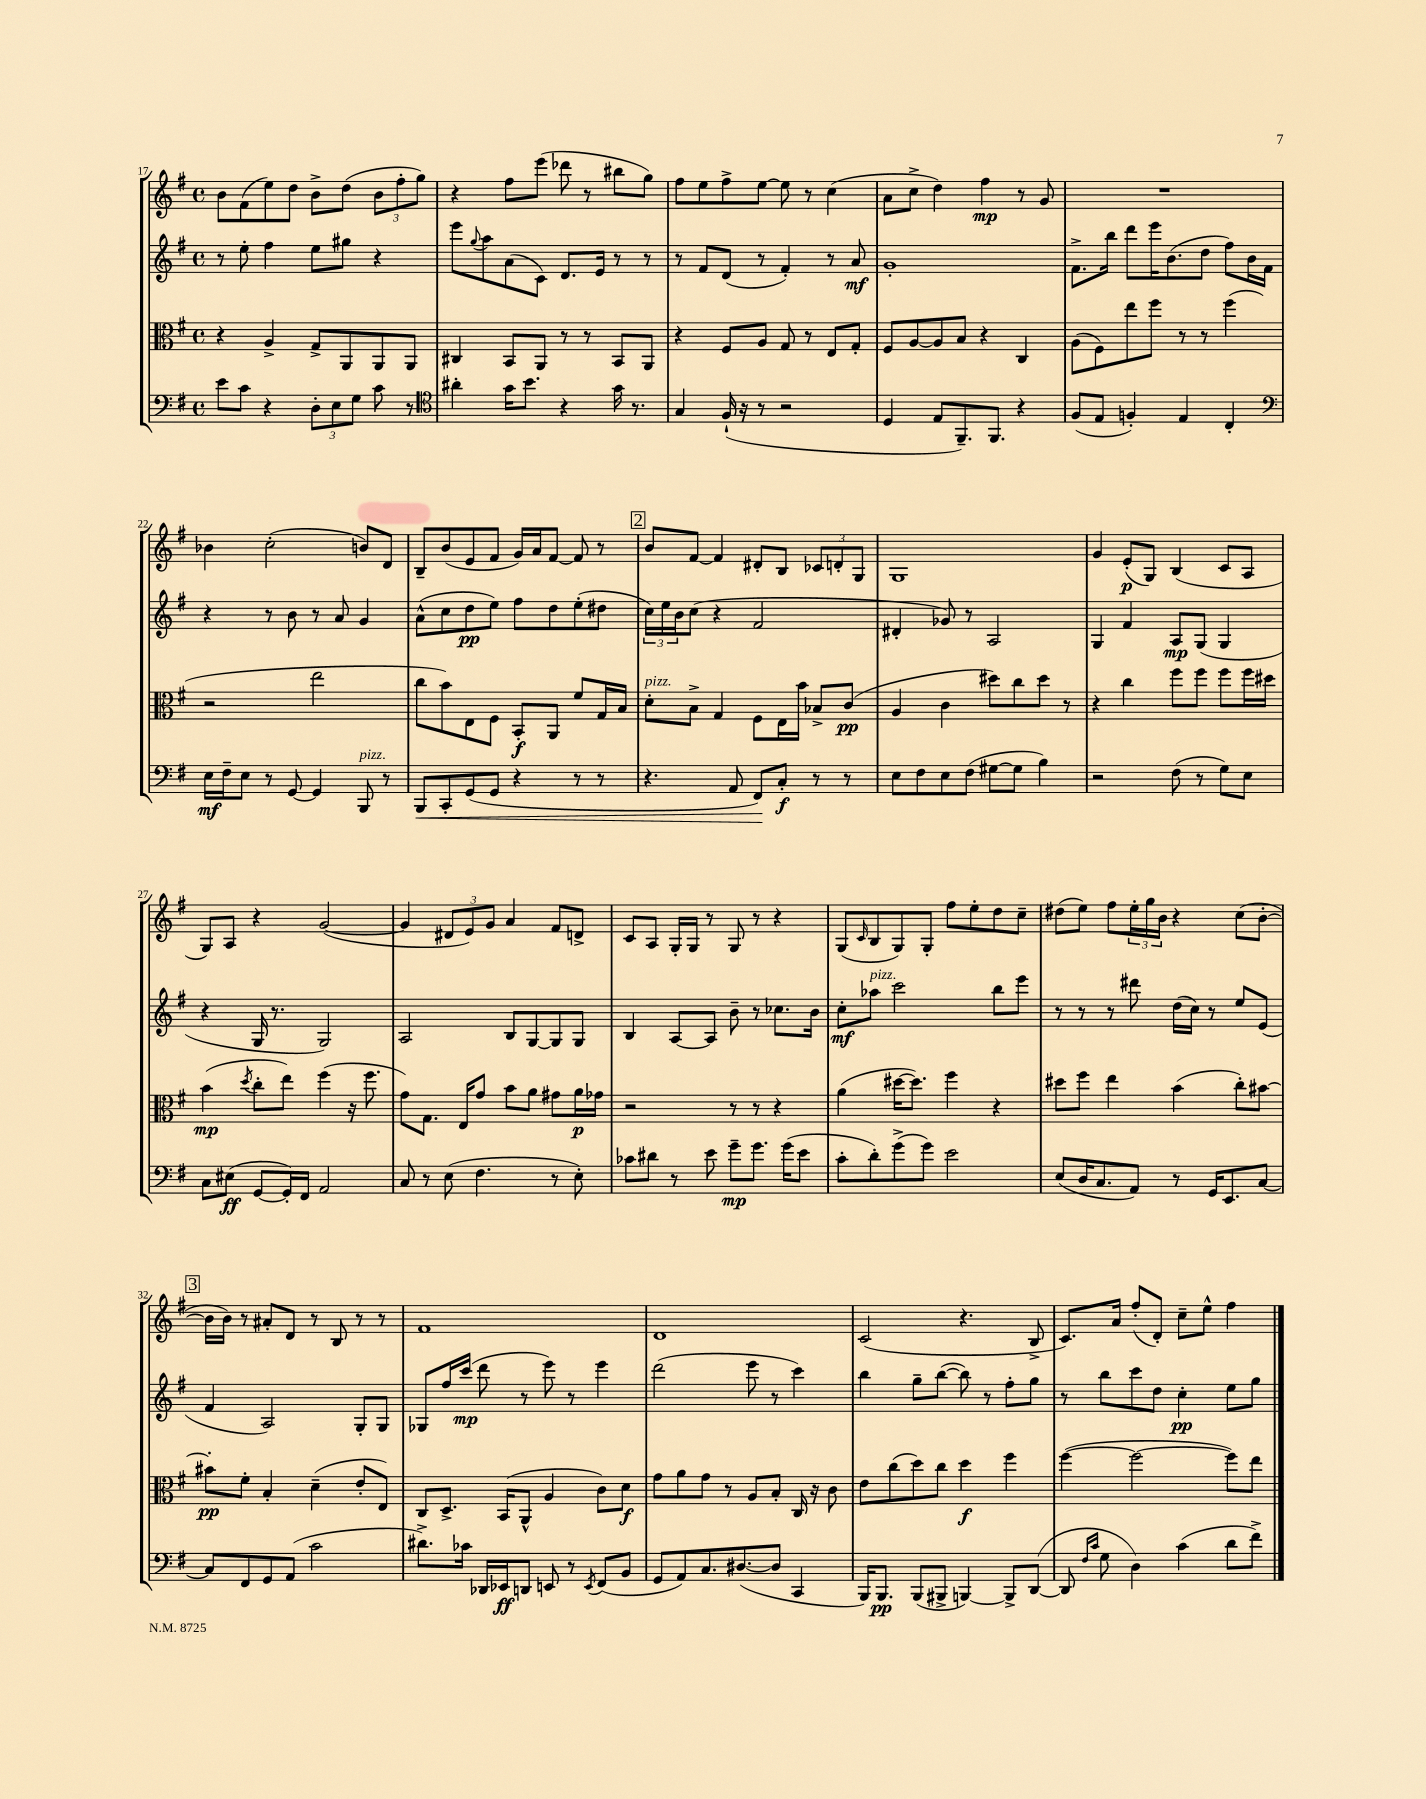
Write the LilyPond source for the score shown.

<<
\new StaffGroup <<
\new Staff = "s0" {
    \clef treble \key g \major \defaultTimeSignature \time 4/4
    b'8 fis'8( e''8) d''8 b'8-> d''8( \tuplet 3/2 { b'8 fis''8-. g''8) } |
    r4 fis''8 e'''8( des'''8 r8 bis''8 g''8) |
    fis''8 e''8 fis''8-> e''8~ e''8 r8 c''4( |
    a'8 c''8-> d''4) fis''4\mp r8 g'8 |
    R1 |
    bes'4 c''2-.( b'8) d'8 |
    b8-- b'8( e'8 fis'8 g'16) a'16 fis'8~ fis'8 r8 |
    \mark \markup { \box "2" } b'8 fis'8~ fis'4 dis'8-. b8 \tuplet 3/2 { ces'8 d'8-. g8 } |
    g1 |
    g'4 e'8-.\p( g8) b4( c'8 a8 |
    g8) a8 r4 g'2~( |
    g'4 \tuplet 3/2 { dis'8 e'8) g'8 } a'4 fis'8 d'8-> |
    c'8 a8 g16-. g16 r8 g8 r8 r4 |
    g8( \grace { c'16 } b8 g8) g8-. fis''8 e''8-. d''8 c''8-- |
    dis''8( e''8) fis''8 \tuplet 3/2 { e''16-. g''16 b'16 } r4 c''8( b'8~-. |
    \mark \markup { \box "3" } b'16 b'16) r8 ais'8-. d'8 r8 b8 r8 r8 |
    fis'1 |
    d'1 |
    c'2( r4. b8-> |
    c'8.) a'16 fis''8-.( d'8-.) c''8-- e''8-^ fis''4 \bar "|." |
}
\new Staff = "s1" {
    \clef treble \key g \major \defaultTimeSignature \time 4/4
    r8 e''8-. fis''4 e''8 gis''8 r4 |
    e'''8 \appoggiatura { g''8 } a''8 a'8( c'8) d'8. e'16 r8 r8 |
    r8 fis'8 d'8( r8 fis'4-.) r8 a'8\mf |
    g'1-. |
    fis'8.-> b''16 d'''8 e'''16 b'8.( d''8 fis''8) b'16 fis'16 |
    r4 r8 b'8 r8 a'8 g'4 |
    a'8-^( c''8 d''8\pp e''8) fis''8 d''8 e''8-.( dis''8 |
    \mark \markup { \box "2" } \tuplet 3/2 { c''16) e''16 b'16 } c''8( r4 fis'2 |
    dis'4-. ges'8) r8 a2 |
    g4 fis'4 a8\mp g8( g4 |
    r4 g16 r8. g2) |
    a2 b8 g8~ g8 g8 |
    b4 a8~ a8 b'8-- r8 ces''8. b'16 |
    c''8-.\mf aes''8^\markup { \italic "pizz." } c'''2 b''8 e'''8 |
    r8 r8 r8 dis'''8 d''16( c''16) r8 e''8 e'8( |
    \mark \markup { \box "3" } fis'4 a2) g8-. g8 |
    ges8 fis''16 c'''16\mp( d'''8 r8 e'''8) r8 e'''4 |
    d'''2( e'''8 r8 c'''4) |
    b''4 g''8-- b''8~( b''8) r8 fis''8-. g''8 |
    r8 b''8 c'''8 d''8 c''4-.\pp e''8 g''8 \bar "|." |
}
\new Staff = "s2" {
    \clef alto \key g \major \defaultTimeSignature \time 4/4
    r4 a4-> g8-> a,8 a,8 a,8 |
    cis4 b,8 a,8 r8 r8 b,8 a,8 |
    r4 fis8 a8 g8 r8 e8 g8-. |
    fis8 a8~ a8 b8 r4 c4 |
    a8( fis8) e''8 fis''8 r8 r8 fis''4( |
    r2 e''2 |
    c''8 b'8) e8 fis8 b,8-.\f a,8 fis'8 g16 b16 |
    \mark \markup { \box "2" } d'8-.^\markup { \italic "pizz." } b8-> g4 fis8 e16 b'16 bes8-> c'8\pp( |
    a4 c'4 dis''8) c''8 dis''8 r8 |
    r4 c''4 fis''8 fis''8 fis''8 fis''16 dis''16 |
    b'4\mp( \acciaccatura { d''8 } c''8-. e''8) fis''4( r16 fis''8. |
    g'8) g8. e16 g'8 b'8 a'8 gis'8 a'16\p ges'16 |
    r2 r8 r8 r4 |
    a'4( dis''16~ dis''8.) fis''4 r4 |
    dis''8 fis''8 e''4 b'4( c''8-.) bis'8~ |
    \mark \markup { \box "3" } bis'8-.\pp fis'8-. b4-. d'4--( e'8-. e8) |
    c8 d8.-> b,16( a,8-^ a4 c'8) d'8\f |
    g'8 a'8 g'8 r8 a8 b8-. c16 r16 c'8 |
    e'8 c''8( d''8) c''8 d''4\f fis''4 |
    fis''4~( fis''2~ fis''8) e''8 \bar "|." |
}
\new Staff = "s3" {
    \clef bass \key g \major \defaultTimeSignature \time 4/4
    e'8 c'8 r4 \tuplet 3/2 { d8-. e8 g8 } c'8 r8 |
    \clef tenor ais'4-. g'16 b'8. r4 g'16 r8. |
    g4 fis16-!( r16 r8 r2 |
    d4 e8 fis,8.--) fis,8. r4 |
    fis8( e8 f4-.) e4 c4-. |
    \clef bass e16\mf fis16-- e8 r8 g,8~ g,4 b,,8^\markup { \italic "pizz." } r8 |
    b,,8\< c,8-. g,8( g,8 r4 r8 r8 |
    \mark \markup { \box "2" } r4. a,8 fis,8\!) c8-.\f r8 r8 |
    e8 fis8 e8 fis8( gis8~ gis8 b4) |
    r2 fis8( r8 g8) e8 |
    c8 eis8\ff( g,8~ g,16-.) fis,16 a,2 |
    c8 r8 e8( fis4. r8 e8-.) |
    ces'8 dis'8 r8 e'8 g'8--\mp g'8. g'16( e'8 |
    c'8-. d'8-.) g'8->( g'8) e'2 |
    e8( d16 c8. a,8) r8 g,16 e,8. c8~ |
    \mark \markup { \box "3" } c8 fis,8 g,8 a,8( c'2 |
    dis'8.->) ces'16 des,16 ees,16\ff d,8 e,8 r8 \acciaccatura { e,8 } fis,8( b,8 |
    g,8 a,8) c8. dis8.~( dis8 c,4 |
    b,,16) b,,8.\pp b,,8( bis,,8-> b,,4~) b,,8-> d,8~( |
    d,8 \grace { fis16 c'16 } g8 d4) c'4( d'8 fis'8->) \bar "|." |
}
>>
>>
\layout { \context { \Score currentBarNumber = #17 } }
